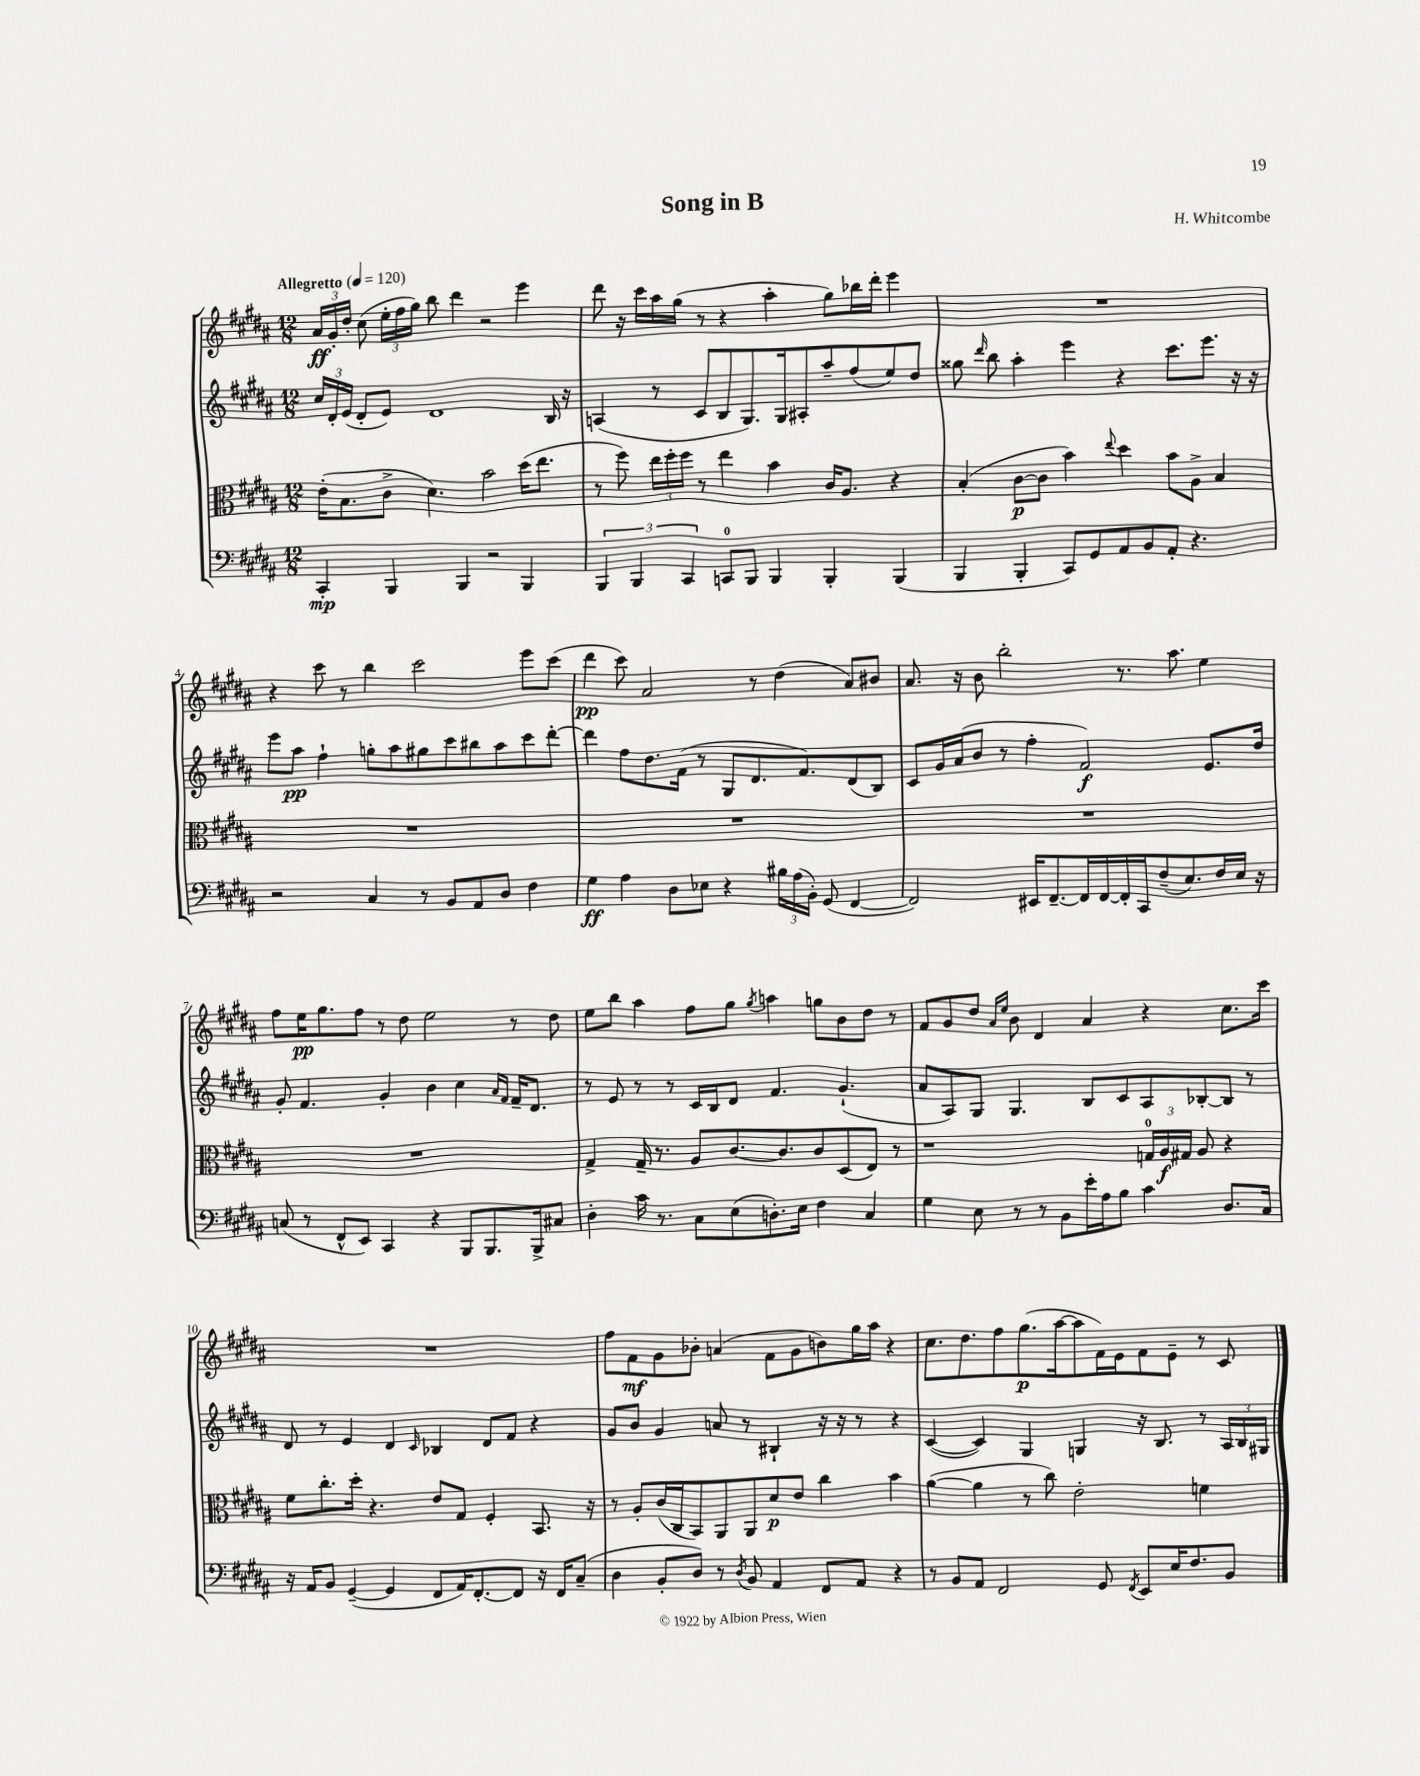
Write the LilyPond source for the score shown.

\header { title = "Song in B" composer = "H. Whitcombe" }
<<
\new StaffGroup <<
\new Staff = "s0" {
    \clef treble \key b \major \numericTimeSignature \time 12/8 \tempo "Allegretto" 4 = 120
    \autoBeamOff \tuplet 3/2 { ais'16[\ff gis'16-. dis''16]-. } cis''8( \tuplet 3/2 { e''16[-. fis''16 gis''16]) } b''8 dis'''4 r2 e'''4 |
    dis'''8 r16 cis'''16[ ais''16 gis''16]( r8 r4 ais''4-. gis''8[) bes''16 dis'''16]-. e'''4 |
    R1. |
    r4 cis'''8 r8 b''4 cis'''2 e'''8[ cis'''8]( |
    dis'''4\pp cis'''8) ais'2 r8 dis''4( ais'8[) bis'8] |
    ais'8. r16 b'8 b''2-. r8. ais''8. e''4 |
    fis''8[ e''16\pp gis''8. fis''8] r8 dis''8 e''2 r8 dis''8 |
    e''8[ b''8] ais''4 fis''8[ gis''8] \acciaccatura { gis''8 } a''4 g''8[ b'8 dis''8] r8 |
    fis'8[ gis'8 dis''8] \grace { ais'16[ e''16] } b'8 dis'4 ais'4 r4 cis''8.[ cis'''16] |
    R1. |
    fis''8[ fis'8\mf gis'8 bes'8]-. a'4( fis'8[ gis'8 b'8) gis''16 ais''16] r4 |
    cis''8.[ dis''8. fis''8 gis''8.\p( ais''16~ ais''8 fis'16) e'16 fis'8 e'8]-- r8 cis'8 \bar "|." |
}
\new Staff = "s1" {
    \clef treble \key b \major \numericTimeSignature \time 12/8
    \autoBeamOff \tuplet 3/2 { cis''16[ dis'16-. e'16]( } dis'8[-. e'8]) dis'1 b16 r16 |
    a4( r8 cis'8[ b8 gis8.) gis16 ais8-. ais''8-- fis''8( e''8) dis''8] |
    gisis''8 \grace { dis'''16 } b''8 ais''4-. e'''4 r4 cis'''8.[ e'''8.] r16 r16 |
    e'''8[ ais''8]\pp fis''4-! g''8[-. ais''8 gis''8 cis'''8 bis''8 ais''8 cis'''8 dis'''8]~-. |
    dis'''4 fis''8[ dis''8. fis'16]( r8 gis8[ dis'8. fis'8.) dis'8( b8]) |
    cis'8[ gis'16 ais'16( b'8] r8 fis''4-. fis'2\f) e'8.[ dis''16] |
    gis'8-. fis'4. gis'4-. b'4 cis''4 \grace { ais'16[ fis'16] } fis'16[-- dis'8.] |
    r8 e'8 r8 r8 cis'16[ b16 dis'8] fis'4. gis'4.-!( |
    ais'8[ ais8) gis8] gis4. b8[ cis'8 ais8 bes8~-. bes8] r8 |
    dis'8 r8 e'4 dis'4 \grace { cis'16 } bes4 dis'8[ fis'8] r4 |
    gis'8[ b'8] gis'4 a'8 r8 bis4-! r16 r16 r8 r4 |
    cis'4~( cis'4) gis4 g4 r16 b8. r8 \tuplet 3/2 { ais16[ b16 gis16] } \bar "|." |
}
\new Staff = "s2" {
    \clef alto \key b \major \numericTimeSignature \time 12/8
    \autoBeamOff e'16[-.( b8. cis'8]-> dis'4.) b'2 dis''16[( e''8.] |
    r8 fis''8) \tuplet 3/2 { e''16[ fis''16-. fis''16] } r8 e''4 b'4 cis'16[ ais8.] r4 |
    b4-.( cis'8[~\p cis'8] b'4) \appoggiatura { e''8 } dis''4 b'8[ ais8]-> b4 |
    R1. |
    R1. |
    R1. |
    R1. |
    gis4-> gis16-- r8. ais8[ cis'8.~ cis'8. cis'8 dis8( e8]) r8 |
    r1 \tuplet 3/2 { g16[-0 ais16\f gis16] } ais8 r4 |
    fis'8[ cis''8.-. dis''16]-. r4. e'8[ gis8] fis4-. b,8. r16 |
    r8 ais8[-. cis'16( cis16 b,8) ais,8 ais,8 dis'8\p e'8] cis''4 b'4 |
    ais'4~( ais'4 r8 cis''8) e'2-. f'4 \bar "|." |
}
\new Staff = "s3" {
    \clef bass \key b \major \numericTimeSignature \time 12/8
    \autoBeamOff cis,4-.\mp b,,4 b,,4 r2 b,,4 |
    \tuplet 3/2 { b,,4 b,,4 cis,4 } c,8[-0 b,,8] b,,4 b,,4-. b,,4( |
    b,,4 b,,4-. cis,8[) gis,8 ais,8 b,8 ais,8]-. r4. |
    r2 cis4 r8 b,8[ ais,8 dis8] fis4 |
    gis4\ff ais4 dis8[ ees8] r4 \tuplet 3/2 { bis16[ ais16( b,16]-.) } gis,8( fis,4~ |
    fis,2) eis,16[ fis,8.~-- fis,16 fis,16~ fis,16-. cis,16 fis8--( e8.) fis16 e16] r16 |
    c8( r8 fis,8[-^ e,8]) cis,4 r4 b,,8[ b,,8. b,,16-> cis8] |
    dis4-. cis'16 r8. cis8[ e8( d8.-.) e16] fis4 cis4 |
    gis4 e8 r8 r8 b,8[ e'16-. ais16 b8] cis'4 dis8.[ cis16] |
    r16 ais,16[ b,8] gis,4~--( gis,4 fis,8[ ais,16) fis,8.~-. fis,8] r16 fis,16[ cis8]--( |
    dis4 b,8[-. dis8]) r8 \acciaccatura { dis8 } b,8 ais,4 fis,8[ ais,8] r4 |
    r8 b,8[ ais,8] fis,2 gis,8 \acciaccatura { fis,8 } e,8[ e16 fis8. b,8] \bar "|." |
}
>>
>>
